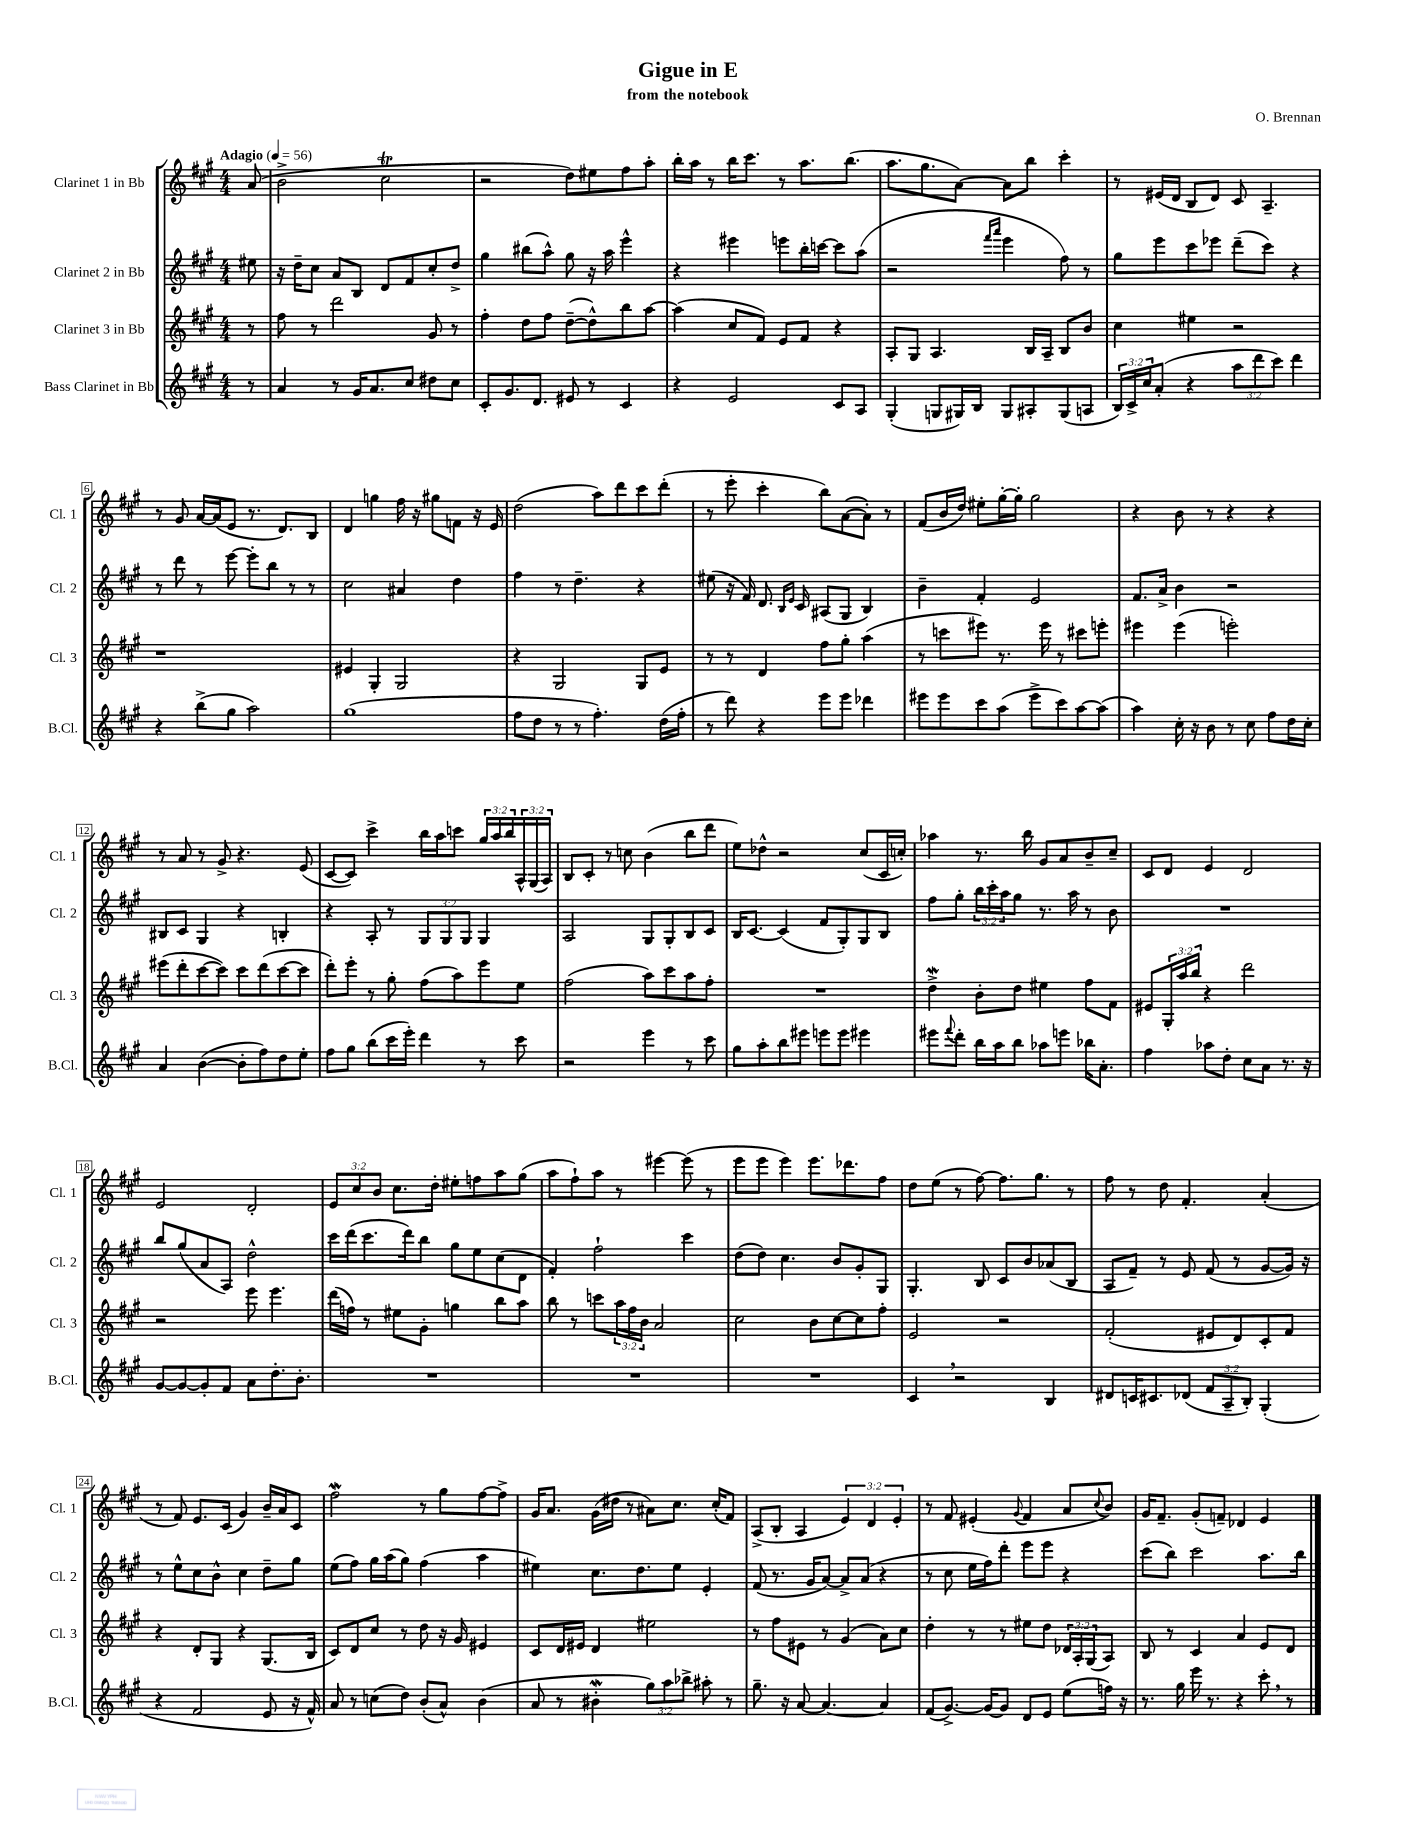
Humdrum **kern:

**kern	**kern	**kern	**kern
*staff4	*staff3	*staff2	*staff1
*clefG2	*clefG2	*clefG2	*clefG2
*k[f#c#g#]	*k[f#c#g#]	*k[f#c#g#]	*k[f#c#g#]
*M4/4	*M4/4	*M4/4	*M4/4
*MM56	*MM56	*MM56	*MM56
8r	8r	8ee#\	(8a/
=	=	=	=
4a/	8ff#\	16r	2b^\
.	.	16dd~\LK	.
.	8r	8cc#\J	.
8r	2ddd\	8a/L	.
16g#/LK	.	8B/J	.
8.a/	.	.	.
.	.	8d/L	2cc#\
8cc#/J	.	8f#/	.
8dd#\L	8g#/	8cc#'/	.
8cc#\J	8r	8dd^/J	.
=	=	=	=
8c#'/L	4ff#'\	4gg#\	2r
8.g#/	.	.	.
.	8dd\L	(8bb#\L	.
8.d/J	.	.	.
.	8ff#\J	8aa^^\J)	.
8e#/	([8dd~\L	8gg#\	8dd\L)
8r	8dd^^\])	16r	8ee#\
.	.	16aa\	.
4c#/	8bb\	4eee^^\	8ff#\
.	[8aa\J	.	8aa'\J
=	=	=	=
4r	(4aa\]	4r	16bb'\LL
.	.	.	16aa\JJ
.	.	.	8r
2e/	8cc#/L	4eee#\	16bb\LK
.	.	.	8.ccc#\J
.	8f#/J)	.	.
.	8e/L	8eee\L	8r
.	8f#/J	16bb'\L	8.aa\L
.	.	[16ccc\JJ	.
8c#/L	4r	8ccc\]L	.
.	.	.	(8.bb\J
8A/J	.	(8aa\J	.
=	=	=	=
(4G#'/	8A'/L	2r	8.aa\L
.	8G#/J	.	.
.	.	.	8.gg#\
8G/L	4.A/	.	.
16G#/L)	.	.	[8a\J)
16B/JJ	.	.	.
.	.	16qqfff#/LL	.
.	.	16qqaaa/JJ	.
8G#/L	.	4eee\	8a\]L
8A#'/	16B/LL	.	8bb\J
.	16A~/JJ	.	.
(8G#/	8B/L	8ff#\)	4ccc#'\
8A/J	8b/J	8r	.
=	=	=	=
24B/LL)	4cc#\	8gg#\L	8r
24c#^/	.	.	.
24cc#/J	.	.	.
(8a'/J	.	8eee\	(16e#/LL
.	.	.	16d/JJ
4r	4ee#\	8ccc#\	8B/L
.	.	8eee-\J	8d/J)
12aa\L	2r	(8ddd~\L	8c#/
12ddd\	.	.	.
.	.	8ccc#\J)	4.A~/
12ccc#\J)	.	.	.
4ddd\	.	4r	.
=	=	=	=
4r	1r	8r	8r
.	.	8ddd\	8g#/
(8bb^\L	.	8r	[16a/LL
.	.	.	(16a/]J
8gg#\J	.	[8eee\	8e/J
2aa\)	.	8eee'\]L	8.r
.	.	8bb\J	.
.	.	.	8.d/L)
.	.	8r	.
.	.	8r	8B/J
=	=	=	=
(1gg#	4e#/	2cc#\	4d/
.	4G#'/	.	4gg\
.	2G#/	4a#/	16ff#\
.	.	.	16r
.	.	.	8gg#\L
.	.	4dd\	8f\J
.	.	.	16r
.	.	.	16e/
=	=	=	=
8ff#\L	4r	4ff#\	(2dd\
8dd\J	.	.	.
8r	2G#/	8r	.
8r	.	4.dd~\	.
4.ff#'\)	.	.	8aa\L)
.	.	.	8ddd\
.	8G#/L	4r	8ccc#\
(16dd\LL	8e/J	.	(8ddd'\J
16ff#'\JJ	.	.	.
=	=	=	=
8r	8r	(8ee#\	8r
8ddd\)	8r	16r	8eee'\
.	.	16f#/)	.
4r	4d/	8.d/	4ccc#'\
.	.	16qqB/LL	.
.	.	16qqe/JJ	.
.	.	16c#/	.
8eee\L	8ff#\L	(8A#/L	8bb\L)
8eee\J	8gg#'\J	8G#/J	([8a\
4ddd-\	(4aa\	4B/)	8a'\]J)
.	.	.	8r
=	=	=	=
8eee#\L	8r	4b~\	(8f#/L
8eee#\	8ccc\L	.	16b/L
.	.	.	16dd/JJ)
8ccc#\	8eee#\J)	4f#'/	8ee#'\L
(8aa\J	8.r	.	[16gg#'\L
.	.	.	16gg#'\]JJ
8eee#^\L	.	2e/	2gg#\
.	16eee#\	.	.
8ccc#\)	8r	.	.
[8aa\	8ccc#\L	.	.
(8aa\]J	8eee'\J	.	.
=	=	=	=
4aa\)	4eee#\	8.f#/L	4r
.	.	16a^/Jk	.
16cc#'\	(4eee#\	4b\	8b\
16r	.	.	.
8b\	.	.	8r
8r	2eee'\)	2r	4r
8cc#\	.	.	.
8ff#\L	.	.	4r
16dd\L	.	.	.
16cc#'\JJ	.	.	.
=	=	=	=
4a/	(8eee#\L	8B#/L	8r
.	8ddd'\	8c#/J	8a/
([4b\	[8ccc#\	4G#/	8r
.	8ccc#\]J)	.	8g#^/
8b'\]L	8ccc#\L	4r	4.r
8ff#\)	(8ddd\	.	.
8dd\	[8ccc#\	4B'/	.
8ee'\J	8ccc#\]J	.	(8e/
=	=	=	=
8ff#\L	8ddd'\L)	4r	[8c#/L
8gg#\J	8eee'\J	.	8c#/]J)
(8bb\L	8r	8A'/	4ccc#^\
16ccc#\L	8gg#'\	8r	.
16eee'\JJ)	.	.	.
4ddd\	(8ff#\L	12G#/L	16bb\LL
.	.	.	16aa\J
.	.	12G#/	.
.	8aa\)	.	8ccc\J
.	.	12G#/J	.
8r	8eee\	4G#/	24gg#/LL
.	.	.	24aa/
.	.	.	24bb/
8ccc#\	8ee\J	.	24A^^/
.	.	.	(24G#/
.	.	.	24A/JJ)
=	=	=	=
2r	(2ff#\	2A/	8B/L
.	.	.	8c#'/J
.	.	.	8r
.	.	.	8cc\
4eee\	8aa\L)	8G#/L	(4b\
.	8ccc#\	8G#'/	.
8r	8aa\	8B/	8bb\L
8ccc#\	8ff#'\J	8c#/J	8ddd\J
=	=	=	=
8gg#\L	1r	16B/LK	8ee\L)
.	.	[8.c#/J	.
8aa'\	.	.	8dd-^^\J
8bb\	.	(4c#/]	2r
8eee#\J	.	.	.
8eee\L	.	8f#/L	.
8eee\J	.	8G#'/)	.
4eee#\	.	8G#/	(8cc#/L
.	.	8B/J	16c#/L
.	.	.	16cc'/JJ)
=	=	=	=
8eee#\L	4dd^\	8ff#\L	4aa-\
8qqfff#/	.	.	.
8ddd'\J	.	8gg#'\J	.
16bb\LL	8b'\L	24bb\LL	8.r
.	.	24ccc#'\	.
16aa\J	.	.	.
.	.	24aa\J	.
8bb\J	8dd\J	8gg#\J	.
.	.	.	16bb\
8aa-\L	4ee#\	8.r	8g#/L
8eee\J	.	.	8a/
.	.	16aa\	.
16bb-\LK	8ff#\L	8r	8b~/
8.a'\J	.	.	.
.	8f#\J	8b\	8cc#~/J
=	=	=	=
4ff#\	8e#/L	1r	8c#/L
.	24G#'/L	.	8d/J
.	24aa/	.	.
.	24bb/JJ	.	.
8aa-\L	4r	.	4e/
8dd'\J	.	.	.
8cc#\L	2ddd\	.	2d/
8a\J	.	.	.
8.r	.	.	.
16r	.	.	.
=	=	=	=
[8g#/L	2r	8bb/L	2e/
8g#/_	.	(8gg#/	.
8g#'/]	.	8a/	.
8f#/J	.	8A/J)	.
8a\L	8eee\	2dd^^\	2d'/
8.dd'\	4.eee\	.	.
8.b'\J	.	.	.
=	=	=	=
1r	(16ddd\LL	16ccc#\LL	12e/L
.	16ff\JJ)	(16ddd\J	.
.	.	.	12cc#/
.	8r	8.ccc#\	.
.	.	.	12b/J
.	8ee#\L	.	8.cc#\L
.	.	16ddd\k)	.
.	8g#'\J	8bb\J	.
.	.	.	16dd'\Jk
.	4gg\	8gg#\L	8ee#'\L
.	.	8ee\	8ff\
.	8bb\L	(8cc#\	8aa\
.	8aa\J	8d\J	(8gg#\J
=	=	=	=
1r	8bb\	4f#'/)	8aa\L
.	8r	.	8ff#`\)
.	8ccc\L	2ff#`\	8aa\J
.	24aa\L	.	8r
.	24ff#\	.	.
.	24b\JJ	.	.
.	2a/	.	[4eee#\
.	.	4ccc#\	(8eee#\]
.	.	.	8r
=	=	=	=
1r	2cc#\	(8dd\L	8eee\L
.	.	8dd\J)	8eee\J
.	.	4.cc#\	4eee\)
.	8b\L	.	8.eee\L
.	[8cc#\	8b/L	.
.	.	.	8.ddd-\
.	8cc#\]	8g#'/	.
.	8ff#'\J	8G#/J	8ff#\J
=	=	=	=
4c#/	2e/	4.G#'/	8dd\L
.	.	.	(8ee\J
2r	.	.	8r
.	.	8B/	[8ff#\)
.	2r	8c#/L	8.ff#\]L
.	.	8b/	.
.	.	.	8.gg#\J
4B/	.	(8a-/	.
.	.	8B/J	8r
=	=	=	=
8d#/L	(2f#'/	8A/L	8ff#\
16c/K	.	8f#~/J)	8r
8.c#/	.	.	.
.	.	8r	8dd\
(8d-/J	.	8e/	4.f#'/
12f#/L	8e#/L	(8f#/	.
12A~/	.	.	.
.	8d/)	8r	.
12B'/J)	.	.	.
(4G#'/	8c#'/	[8g#/L	(4a'/
.	8f#/J	16g#/]Jk)	.
.	.	16r	.
=	=	=	=
4r	4r	8r	8r
.	.	8ee^^\L	8f#/)
2f#/	8d'/L	8cc#\	8.e/L
.	8G#/J	8b^^\J	.
.	.	.	(16c#/Jk
.	4r	4cc#\	4g#/)
8e/	(8.G#/L	8dd~\L	16b~/LL
.	.	.	16a/J
16r	.	8gg#\J	8c#/J
16f#^^/)	16B/Jk	.	.
=	=	=	=
8a/	8c#/L)	(8ee\L	2ff#\
8r	8d/	8ff#\J)	.
(8cc\L	8cc#/J	16gg#\LL	.
.	.	(16aa\J	.
8dd\J)	8r	8gg#\J)	.
(8b'/L	8dd\	(4ff#\	8r
8a^^/J)	16r	.	8gg#\L
.	16g#/	.	.
(4b\	4e#/	4aa\	[8ff#\
.	.	.	8ff#^\]J
=	=	=	=
8a/	8c#/L	4ee#\)	16g#/LK
.	.	.	8.a/J
8r	16d/L	.	.
.	16e#/JJ	.	.
4b#'\	4d/	8.cc#\L	(16g#\LL
.	.	.	16dd#\JJ
.	.	.	8r
.	.	8.dd\	.
12gg#\L)	2ee#\	.	8a#\L)
12aa\	.	.	.
.	.	8ee#\J	8.cc#\J
12bb-^\J	.	.	.
8aa#'\	.	4e'/	.
.	.	.	(16cc#'/LK
8r	.	.	8f#/J)
=	=	=	=
8.gg#~\	8r	(8f#/	(8A^/L
.	8ff#\L	8.r	8B'/J
16r	.	.	.
[8a/	8e#\J	.	4A/
.	.	16g#/LK	.
4.a/_	8r	[8a/J)	.
.	(4g#/	8a^/]L	6e/)
.	.	(8a/J	.
.	.	.	6d/
4a/]	8a\L)	4r	.
.	.	.	6e'/
.	8cc#\J	.	.
=	=	=	=
(8f#/L	4dd'\	8r	8r
[8.g#^/J)	.	8cc#\	8f#/
.	8r	16ee\LL	(4e#'/
16g#/_LK	.	16ff#\J)	.
8g#/]J	8r	8ddd'\J	.
.	.	.	8qqg#/
8d/L	8ee#\L	8eee\L	4f#/
8e/J	8dd\J	8eee\J	.
(8ee\L	24d-/LL	4r	8a/L
.	24A'/	.	.
.	(24G#/J	.	.
.	.	.	8qqcc#/
16ff\Jk)	8A/J)	.	8b/J)
16r	.	.	.
=	=	=	=
8.r	8B/	(8ccc#\L	16g#/LK
.	.	.	8.f#~/J
.	8r	8bb\J)	.
16gg#\	.	.	.
16eee\	4c#/	2ccc#\	(8g#'/L
8.r	.	.	.
.	.	.	8f~/J)
4r	4a/	.	4d-/
8ccc#'\	8e/L	8.aa\L	4e/
8r	8d/J	.	.
.	.	16bb\Jk	.
==	==	==	==
*-	*-	*-	*-
